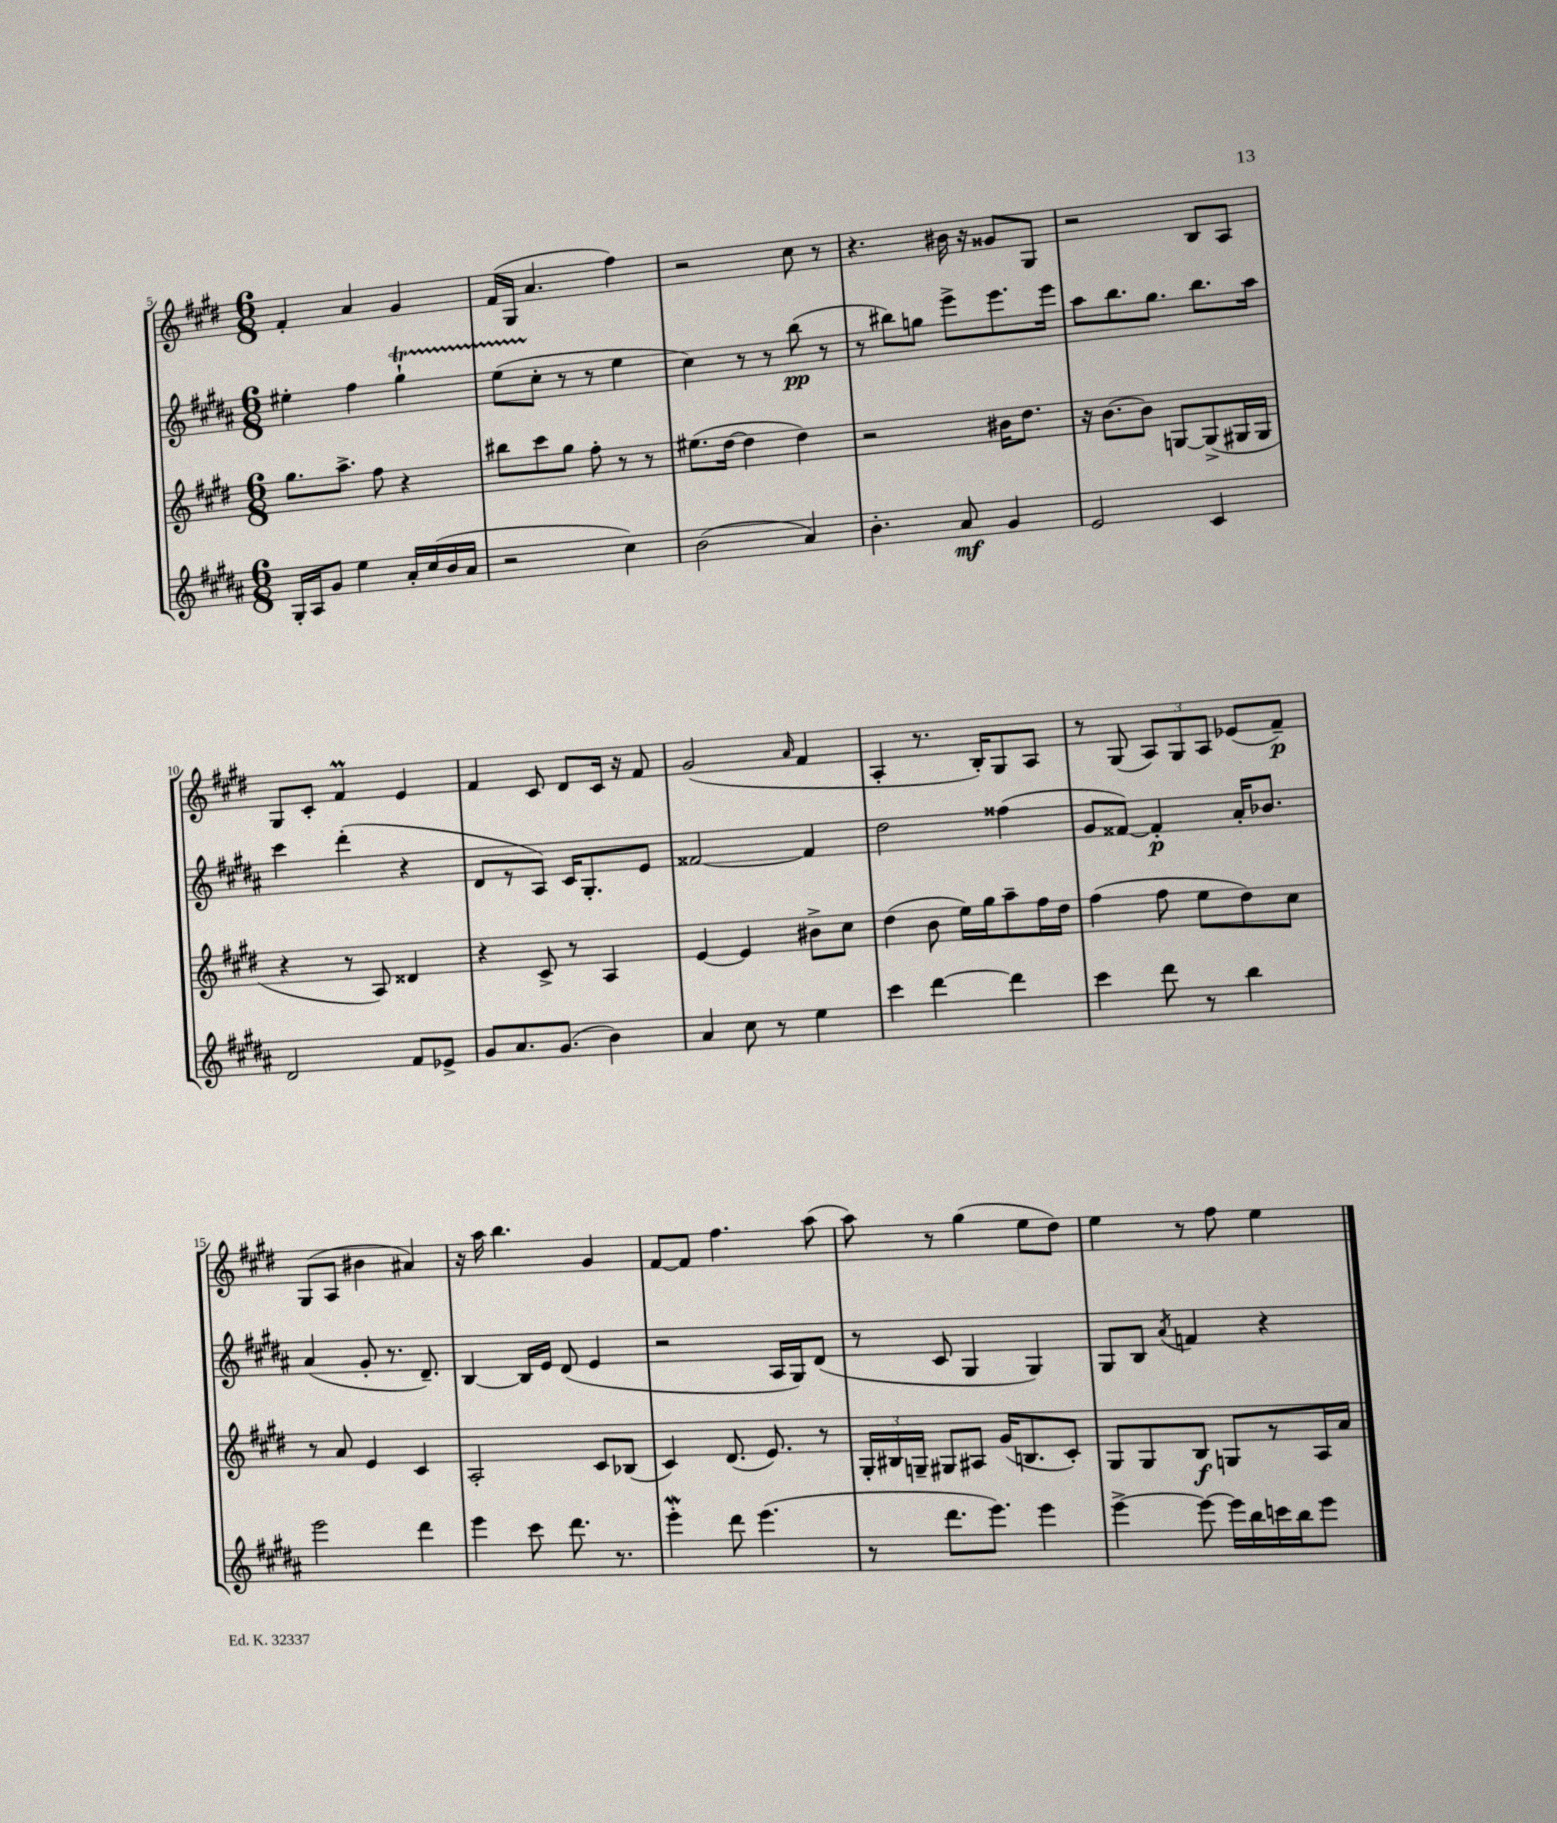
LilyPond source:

<<
\new StaffGroup <<
\new Staff = "s0" {
    \clef treble \key e \major \numericTimeSignature \time 6/8
    \autoBeamOff fis'4-. a'4 gis'4 |
    fis'16[( gis16] a'4. fis''4) |
    r2 cis''8 r8 |
    r4. bis'16 r16 gisis'8[ gis8] |
    r2 b8[ a8] |
    gis8[ cis'8]-. fis'4\prall e'4 |
    fis'4 cis'8 dis'8[ cis'16] r16 fis'8 |
    gis'2( \grace { a'16 } fis'4 |
    a4-. r8. b16[-.) gis8 a8] |
    r8 gis8( \tuplet 3/2 { a8[) gis8 a8] } ees'8[( fis'8]--\p) |
    gis8[( a8] bis'4 ais'4) |
    r16 a''16 b''4. gis'4 |
    fis'8[~ fis'8] fis''4. a''8( |
    a''8) r8 gis''4( e''8[ dis''8]) |
    e''4 r8 fis''8 e''4 \bar "|." |
}
\new Staff = "s1" {
    \clef treble \key b \major \numericTimeSignature \time 6/8
    \autoBeamOff eis''4-. fis''4 gis''4-!\startTrillSpan |
    e''8[( cis''8]-.\stopTrillSpan r8 r8 e''4 |
    cis''4) r8 r8 b''8\pp( r8 |
    r8 bis''8[) g''8] e'''8[-> e'''8. e'''16] |
    ais''8[ b''8. gis''8.] b''8.[ ais''16] |
    cis'''4 dis'''4-.( r4 |
    dis'8[ r8 ais8]) cis'16[ gis8.-. e'8] |
    fisis'2~ fisis'4 |
    dis''2 fisis''4( |
    gis'8[ fisis'8]~) fisis'4-.\p ais'16[-. bes'8.] |
    ais'4( gis'8-. r8. dis'8.--) |
    b4~ b16[ e'16] dis'8( e'4 |
    r2 ais16[ gis16) dis'8]( |
    r8 cis'8 gis4 gis4) |
    gis8[ b8] \acciaccatura { ais'8 } f'4 r4 \bar "|." |
}
\new Staff = "s2" {
    \clef treble \key e \major \numericTimeSignature \time 6/8
    \autoBeamOff gis''8.[ a''8.]-> fis''8 r4 |
    bis''8[ cis'''8 gis''8] fis''8-. r8 r8 |
    eis''8.[( dis''16]~ dis''4 dis''4) |
    r2 bis'16[ dis''8.] |
    r16 b'8.[~ b'8] g8[~ g8->( gis16 gis16] |
    r4 r8 a8) disis'4 |
    r4 cis'8-> r8 a4 |
    e'4~ e'4 bis'8[-> cis''8] |
    dis''4( b'8 e''16[) gis''16 a''8-- fis''16 dis''16] |
    fis''4( fis''8 e''8[ dis''8) cis''8] |
    r8 a'8 e'4 cis'4 |
    a2-. cis'8[ bes8]( |
    cis'4) dis'8.( e'8.) r8 |
    \tuplet 3/2 { gis16[-. bis16 g16]-- } gis8[ ais8] gis'16[( b8. cis'8]-.) |
    gis8[ gis8 b8]\f g8[ r8 a16 a'16] \bar "|." |
}
\new Staff = "s3" {
    \clef treble \key b \major \numericTimeSignature \time 6/8
    \autoBeamOff gis16[-. ais16 gis'8] e''4 ais'16[-. cis''16( b'16 ais'16] |
    r2 cis''4) |
    b'2( ais'4) |
    b'4.-. ais'8\mf gis'4 |
    e'2 cis'4 |
    dis'2 fis'8[ ees'8]-> |
    gis'8[ ais'8. gis'8.]( b'4) |
    ais'4 cis''8 r8 e''4 |
    cis'''4 dis'''4~ dis'''4 |
    cis'''4 dis'''8 r8 b''4 |
    e'''2 dis'''4 |
    e'''4 cis'''8 dis'''8. r8. |
    e'''4-.\mordent dis'''8 e'''4.( |
    r8 dis'''8.[ e'''8.]) e'''4 |
    e'''4~-> e'''8~ e'''16[ b''16 c'''16 b''16 e'''8] \bar "|." |
}
>>
>>
\layout { \context { \Score currentBarNumber = #5 } }
